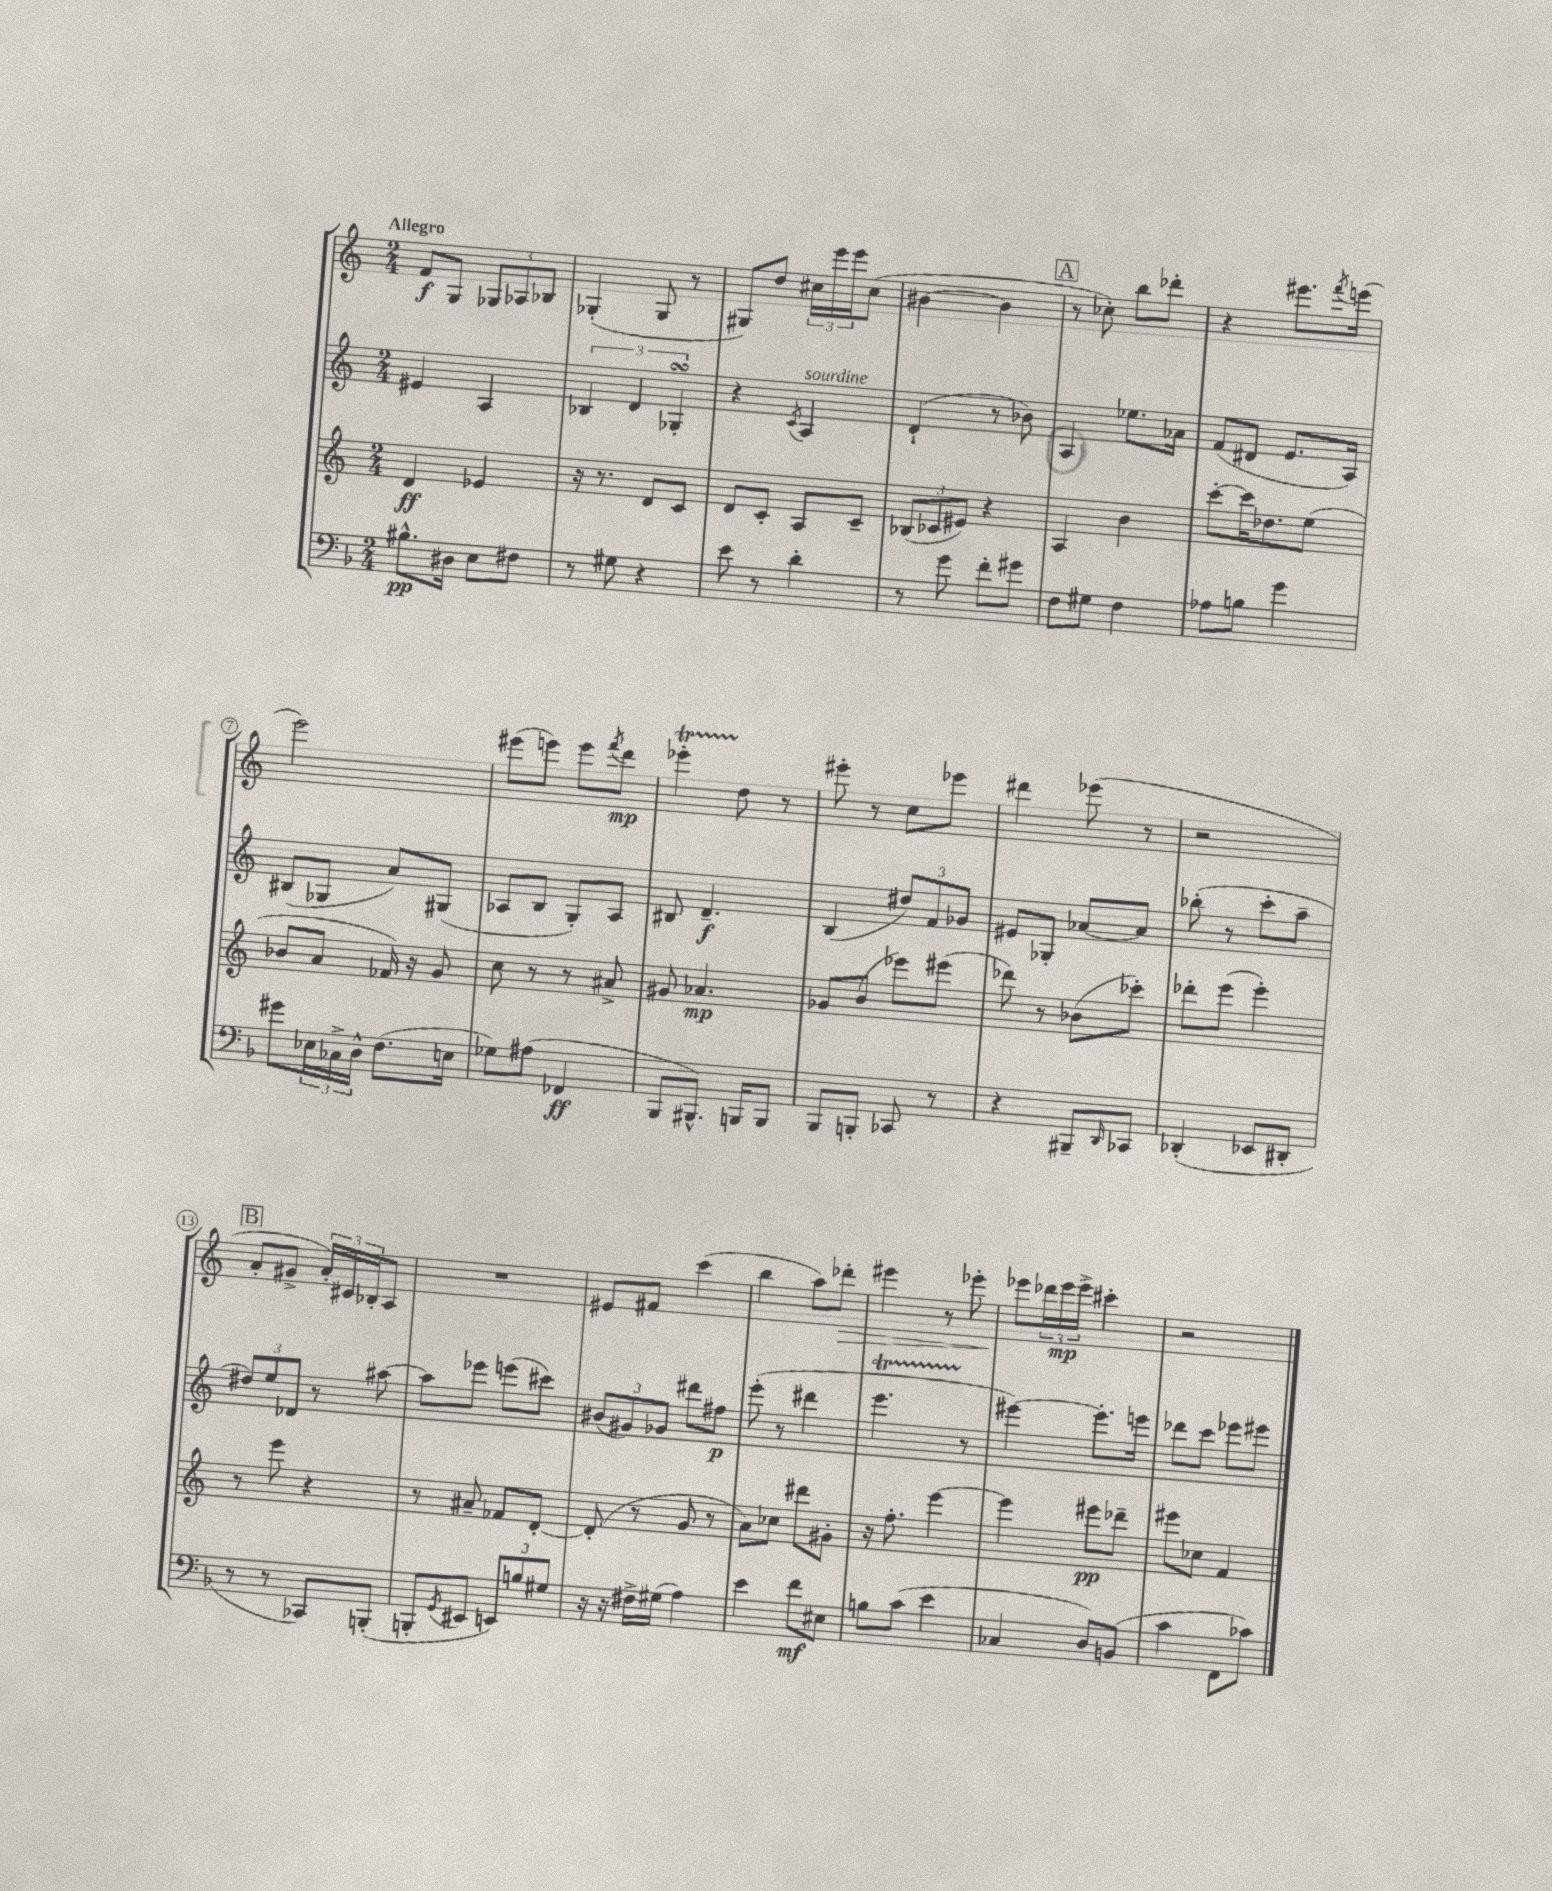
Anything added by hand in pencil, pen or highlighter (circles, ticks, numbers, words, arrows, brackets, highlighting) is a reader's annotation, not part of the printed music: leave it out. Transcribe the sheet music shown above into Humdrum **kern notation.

**kern	**kern	**kern	**kern
*staff4	*staff3	*staff2	*staff1
*clefF4	*clefG2	*clefG2	*clefG2
*k[b-]	*k[]	*k[]	*k[]
*M2/4	*M2/4	*M2/4	*M2/4
8.B#^^	4d	4e#	8f
.	.	.	8G
16D#	.	.	.
8E	4e-	4A	12G-
.	.	.	12A-
8F#	.	.	.
.	.	.	12B-
=	=	=	=
8r	16r	6B-	(4G-'
.	8.r	.	.
8G#	.	.	.
.	.	6d	.
4r	8d	.	8G-
.	.	6G-'	.
.	8c	.	8r
=	=	=	=
8e	8d	4r	8G#)
8r	8c'	.	8dd
.	.	8qc	.
4d'	8A	4A	24cc#
.	.	.	24eee
.	.	.	24eee
.	8c~	.	(8cc#
=	=	=	=
8r	(12B-	(4d`	[4b#
.	12c-	.	.
8g	.	.	.
.	12e#)	.	.
8f'	4r	8r	4b#]
8g#	.	8b-)	.
=	=	=	=
8F	4A	4A	8r
8G#	.	.	8cc-')
4F	4b	8.ee-	8bb
.	.	.	8ddd-'
.	.	16a-	.
=	=	=	=
8A-	[8ccc'	(8f	4r
8B	16ccc]	8d#	.
.	8.dd-	.	.
4g	.	8.e	8.eee#
.	(8ee	.	.
.	.	.	8qfff
.	.	16A)	(16eee
=	=	=	=
8g#	8b-	(8B#	2eee)
24E-	8a	8G-	.
24C-^	.	.	.
24D^^	.	.	.
(8.F	16f-)	8a)	.
.	16r	.	.
.	8g	(8G#	.
16E	.	.	.
=	=	=	=
8G-)	8cc	8A-	(8eee#
(8A#	8r	8B	8eee)
4FF-	8r	8G')	8eee
.	.	.	8qfff
.	8a#^	8A-	8ddd
=	=	=	=
8BBB-	8g#	8B#	4eee-'
8.BBB#^^)	4.a-	4.d~	.
.	.	.	8dd
16BBB	.	.	.
8BBB	.	.	8r
=	=	=	=
8BBB-	8g-	(4B	8eee#'
8BBB'	(8b	.	8r
8CC-	8eee-)	12dd#)	8cc
.	.	12f	.
8r	(8eee#	.	8eee-
.	.	12g-	.
=	=	=	=
4r	8ddd-)	8e#	4ddd#
.	8r	8G-'	.
8BBB#~	(8b-	[8a-	(8eee-
16qqDD	.	.	.
8CC-	8ccc-')	8a-]	8r
=	=	=	=
(4DD-'	8ddd-'	(8bb-'	2r
.	(8eee	8r	.
8EE-	4eee')	8ccc'	.
8DD#'	.	8aa~	.
=	=	=	=
8r	8r	12dd#)	8a'
.	.	12ee	.
8r	8eee	.	8g#^
.	.	12d-	.
8CC-)	4r	8r	24a')
.	.	.	24c#
.	.	.	24B-'
(8BBB'	.	[8aa#	8A
=	=	=	=
8BBB'	8r	8aa#]	2r
8qGG	.	.	.
8EE#	8a#~	8eee-	.
12EE)	8f-	(8eee	.
12B	.	.	.
.	[8d'	8ccc#)	.
12G#	.	.	.
=	=	=	=
16r	(8d']	(12b#	8e#
16r	.	.	.
.	.	12g#)	.
16F#^	8r	.	8f#
.	.	12g-	.
(16G#	.	.	.
4A)	8g	8ddd#	(4ccc
.	8r	8ff#	.
=	=	=	=
4e	8a)	(8eee'	4bb
.	8cc-	8r	.
8f	8ddd#	4ddd#	8aa)
8E#	8g#'	.	8ddd-'
=	=	=	=
8B	16r	4.eee	4eee#
.	8.ff'	.	.
(8c	.	.	.
4e	[4eee	.	8r
.	.	8r	8eee-'
=	=	=	=
4C-	4eee]	[4eee#)	8eee-
.	.	.	24ddd-
.	.	.	24eee-
.	.	.	24eee-^
8D)	8eee#	8.eee#']	4ccc#'
(8BB	8ddd-~	.	.
.	.	16eee	.
=	=	=	=
4c	8eee#	8ddd-	2r
.	8cc-	8ccc	.
8FF	4f	8eee-	.
8c-)	.	8eee#	.
==	==	==	==
*-	*-	*-	*-
